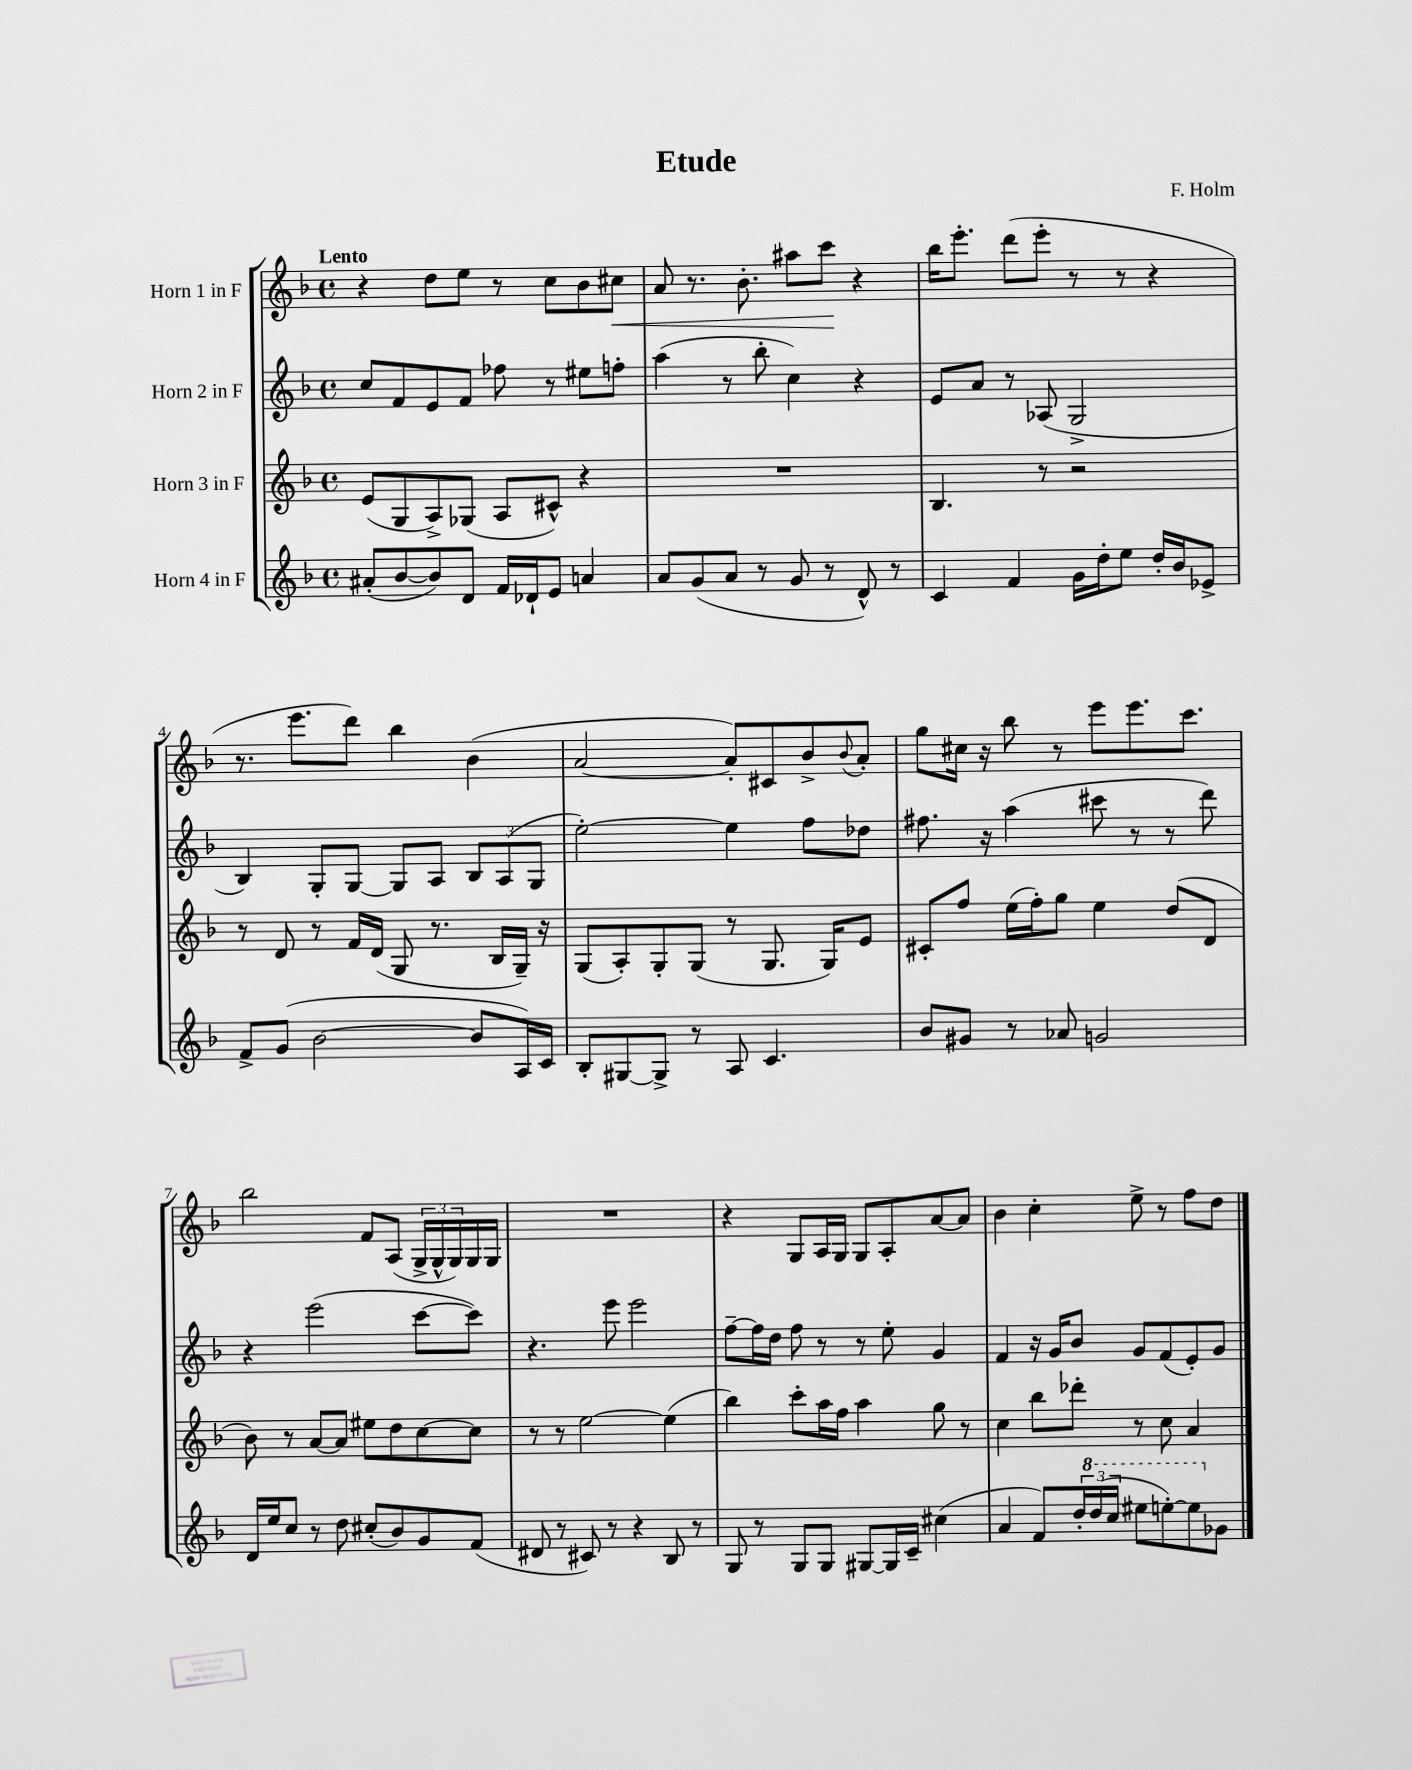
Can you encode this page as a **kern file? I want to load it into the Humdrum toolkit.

**kern	**kern	**kern	**kern
*staff4	*staff3	*staff2	*staff1
*clefG2	*clefG2	*clefG2	*clefG2
*k[b-]	*k[b-]	*k[b-]	*k[b-]
*M4/4	*M4/4	*M4/4	*M4/4
*met(c)	*met(c)	*met(c)	*met(c)
(8a#'	(8e	8cc	4r
[8b-	8G	8f	.
8b-])	8A^)	8e	8dd
8d	(8G-	8f	8ee
16f	8A	8ff-	8r
16d-`	.	.	.
8e	8c#^^)	8r	8cc
4a	4r	8ee#	8b-
.	.	8ff'	8cc#
=	=	=	=
8a	1r	(4aa	8a
(8g	.	.	8.r
8a	.	8r	.
.	.	.	8.b-'
8r	.	8bb-'	.
8g	.	4cc)	8aa#
8r	.	.	8ccc
8d^^)	.	4r	4r
8r	.	.	.
=	=	=	=
4c	4.B-	8e	16bb-
.	.	.	8.eee'
.	.	8a	.
4f	.	8r	(8ddd
.	8r	(8A-	8eee'
16g	2r	2G^	8r
16dd'	.	.	.
8ee	.	.	8r
16dd'	.	.	4r
16b-	.	.	.
8e-^	.	.	.
=	=	=	=
8f^	8r	4B-)	8.r
(8g	8d	.	.
.	.	.	8.eee
[2b-	8r	8G'	.
.	16f	[8G	8ddd)
.	(16d	.	.
.	8G	8G]	4bb-
.	8.r	8A	.
8b-]	.	12B-	(4b-
.	16B-	.	.
.	.	(12A	.
16A)	16G~)	.	.
.	.	12G	.
16c	16r	.	.
=	=	=	=
8B-'	(8G	[2ee')	[2a
[8G#	8A')	.	.
8G#^]	8G'	.	.
8r	(8G	.	.
8A	8r	4ee]	8a'])
4.c	8.G	.	8c#
.	.	8ff	8b-^
.	16G)	.	.
.	.	.	8qqb-
.	8e	8dd-	8a'
=	=	=	=
8b-	8c#'	8.ff#	8gg
8g#	8ff	.	16cc#
.	.	16r	16r
8r	(16ee	(4aa	8bb-
.	16ff')	.	.
8a-	8gg	.	8r
2g	4ee	8ccc#	8eee
.	.	8r	8.eee
.	(8dd	8r	.
.	.	.	8.ccc
.	8d	8ddd)	.
=	=	=	=
16d	8b-)	4r	2bb-
16ee	.	.	.
8cc	8r	.	.
8r	[8a	(2eee	.
8dd	8a]	.	.
(8cc#'	8ee#	.	8f
8b-)	8dd	.	(8A
8g	[8cc	[8ccc	24G^
.	.	.	24G^^
.	.	.	24G)
(8f	8cc]	8ccc])	16G
.	.	.	16G
=	=	=	=
8d#	8r	4.r	1r
8r	8r	.	.
8c#)	[2ee	.	.
8r	.	8eee	.
4r	.	2eee	.
8B-	(4ee]	.	.
8r	.	.	.
=	=	=	=
8G	4bb-)	[8ff~	4r
8r	.	16ff]	.
.	.	16dd	.
8G	8ccc'	8ff	8G
8G	16aa	8r	16A
.	16ff	.	16G
[8G#	4aa	8r	8G
16G#]	.	8ee'	8A'
16c~	.	.	.
(4cc#	8gg	4g	[8a
.	8r	.	8a]
=	=	=	=
4a	4cc	4f	4b-
8f)	8bb-	16r	4cc'
.	.	16g	.
24dd'	8ddd-'	8b-	.
(24ddd	.	.	.
24ccc	.	.	.
8eee#	8r	8g	8ee^
[8eee')	8cc	(8f	8r
8eee]	4a	8e')	8ff
8g-	.	8g	8dd
==	==	==	==
*-	*-	*-	*-
